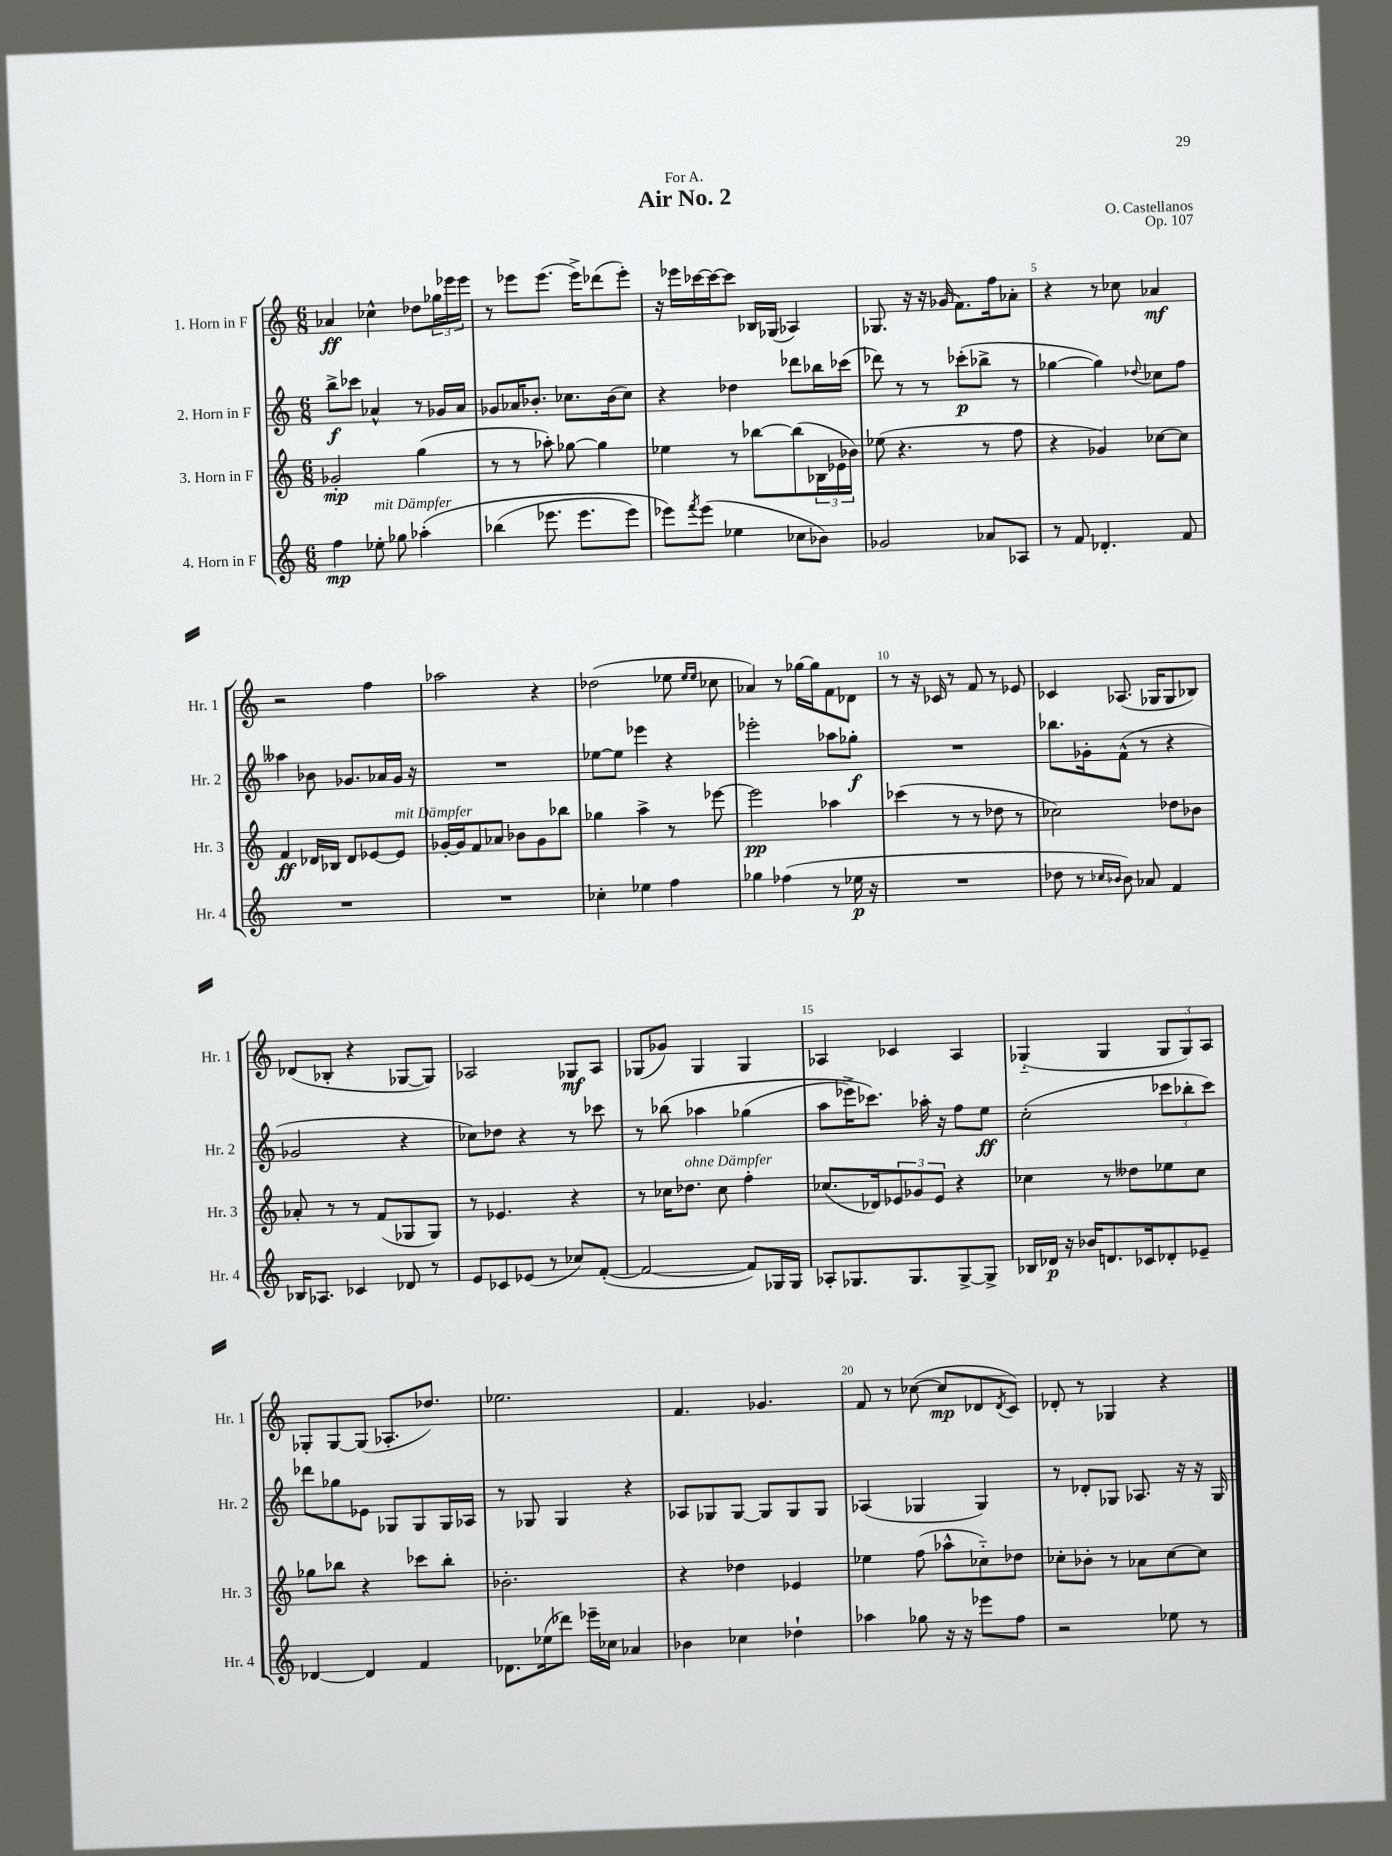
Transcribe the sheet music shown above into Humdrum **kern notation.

**kern	**kern	**kern	**kern
*staff4	*staff3	*staff2	*staff1
*clefG2	*clefG2	*clefG2	*clefG2
*k[]	*k[]	*k[]	*k[]
*M6/8	*M6/8	*M6/8	*M6/8
4ff	2g-'	8bb^	4a-
.	.	8ccc-	.
8ee-'	.	4a-^^	4cc-^^
8gg-	.	.	.
&(4aa-'	(4gg	8r	8dd-
.	.	16g-	24gg-
.	.	.	24eee-
.	.	16a-	.
.	.	.	24eee-
=	=	=	=
(4bb-	8r	8g-	8r
.	8r	16a-	8eee-
.	.	8.b-'	.
8.eee-	8aa-')	.	(8.eee-
.	[8gg-	8.cc-	.
8.eee-	.	.	16eee-^)
.	4gg-]	.	(8ddd-
.	.	(16b-	.
8eee-)	.	8cc-)	8eee-')
=	=	=	=
8eee-&)	4ee-	4r	16r
.	.	.	16eee-
8qfff	.	.	.
(8eee-	.	.	[16ccc-
.	.	.	16ccc-_
4ee-	8r	4dd-	8ccc-]
.	[8bb-	.	16B-
.	.	.	(16G-
8cc-	(8bb-]	8ddd-	4A-)
8b-)	24B-	16bb-	.
.	24e-	.	.
.	.	(16ccc-	.
.	24b-)	.	.
=	=	=	=
2g-	(8ee-	8ddd-)	8.G-
.	4.r	8r	.
.	.	.	16r
.	.	8r	16r
.	.	.	(16g-
.	.	(8ccc-'	8.f)
8a-	8r	8bb-^	.
.	.	.	16ff
8A-	8ff	8r	8a-'
=	=	=	=
8r	4r	[4gg-	4r
8f	.	.	.
4.d-'	4g-)	4gg-])	8r
.	.	.	8cc-
.	.	8qqdd-	.
.	[8cc-	8cc-	4a-
8f	8cc-]	8ff	.
=	=	=	=
2.r	4f	4aa--	2r
.	16d-	8b-	.
.	16B-	.	.
.	8d-	8.g-	.
.	[8e-	.	4ff
.	.	16a-	.
.	8e-]	16g-	.
.	.	16r	.
=	=	=	=
2.r	[16g-'	2.r	2aa-
.	16g-]	.	.
.	8f	.	.
.	8a-	.	.
.	8b-	.	.
.	8g-	.	4r
.	8bb-	.	.
=	=	=	=
4cc-'	4gg-	[8ee-	(2dd-
.	.	8ee-]	.
4ee-	4aa^	4eee-	.
4ff	8r	4r	8ee-
.	.	.	16qqee-
.	.	.	16qqee-
.	[8eee-	.	8cc-
=	=	=	=
4gg-	2eee-]	2eee-'	4a-)
(4ff-	.	.	8r
.	.	.	[16gg-
.	.	.	16gg-]
8r	4aa-	8aa-	8f
16ee-	.	8gg-'	8d-
16r	.	.	.
=	=	=	=
2.r	(4ccc-	2.r	8r
.	.	.	16r
.	.	.	16c-
.	8r	.	8r
.	8r	.	8f
.	8dd-	.	8r
.	8r	.	8e-
=	=	=	=
8dd-	2cc-)	8.bb-	4c-
8r	.	.	.
.	.	16g-'	.
16qqcc-	.	.	.
16qqb-	.	.	.
8b-)	.	(8f^^	(8.A-
8a-	.	8r	.
.	.	.	16G-
4f	8dd-	4r	8G-
.	8b-	.	8B-)
=	=	=	=
16B-	8a-'	2g-	(8d-
8.A-	.	.	.
.	8r	.	8B-'
4c-	8r	.	4r
.	(8f	.	.
8d-	8G-	4r	[8G-
8r	8G-)	.	8G-])
=	=	=	=
8e	8r	8cc-)	2A-
8c-	4.e-	8dd-	.
(8e-	.	4r	.
8r	.	.	.
8cc-)	4r	8r	8G-
([8f'	.	8ccc-	8A-
=	=	=	=
2f_	8r	8r	(8G-
.	16cc-	&(8bb-	8g-)
.	8.dd-	.	.
.	.	4aa-	4G-
.	8cc-	.	.
8f])	4ff'	(4gg-	4G-
16G-	.	.	.
16G-	.	.	.
=	=	=	=
8A-'	(8.cc-	8aa	4A-
8.G-	.	16eee-^)	.
.	16d-)	8.ccc-&)	.
.	12e-	.	4c-
8.G-	.	.	.
.	12g-	.	.
.	.	16aa-'	.
.	12e-	.	.
.	.	16r	.
[8G-^	4r	8ff	4A-
8G-^]	.	8ee	.
=	=	=	=
16B-	4cc-	(2cc'	(4G-'~
16d-	.	.	.
16r	.	.	.
16b-	.	.	.
8.d	8r	.	4G-
.	8dd--	.	.
16c-	.	.	.
8d-'	8ee-	12ccc-	12G-
.	.	12bb-'	12G-)
8e-~	8cc-	.	.
.	.	12ccc-)	12A
=	=	=	=
[4d-	8gg-	8ddd-	8G-'
.	8bb-	8gg-	[8G-
4d-]	4r	8e-	(8G-]
.	.	8G-	8.A-'
4f	8ccc-	8G-	.
.	.	.	8.dd-)
.	8bb-'	16G-	.
.	.	16A-	.
=	=	=	=
8.d-	2.b-'	8r	2.ee-
.	.	8G-	.
(16ee-	.	.	.
8ddd-)	.	4G-	.
16eee-~	.	.	.
16cc-	.	.	.
4a-	.	4r	.
=	=	=	=
4b-	4r	8A-	4.f
.	.	8G-	.
4cc-	4dd-	[8G-	.
.	.	8G-]	4.g-
4dd-`	4e-	8G-	.
.	.	8G-	.
=	=	=	=
4aa-	4ee-	(4A-	8f
.	.	.	8r
8gg-	(8ff	4G-	([8cc-
16r	8aa-^^	.	8cc-]
16r	.	.	.
8eee-	8cc-'~)	4G-)	8d-
.	.	.	8qd-
8ff	8dd-	.	8c)
=	=	=	=
2r	8cc-'	8r	8d-'
.	8b-'	8d-'	8r
.	8r	8G-	4G-
.	8a-	8.A-	.
8ee-	[8cc-	.	4r
.	.	16r	.
8r	8cc-]	16r	.
.	.	16G-	.
==	==	==	==
*-	*-	*-	*-
